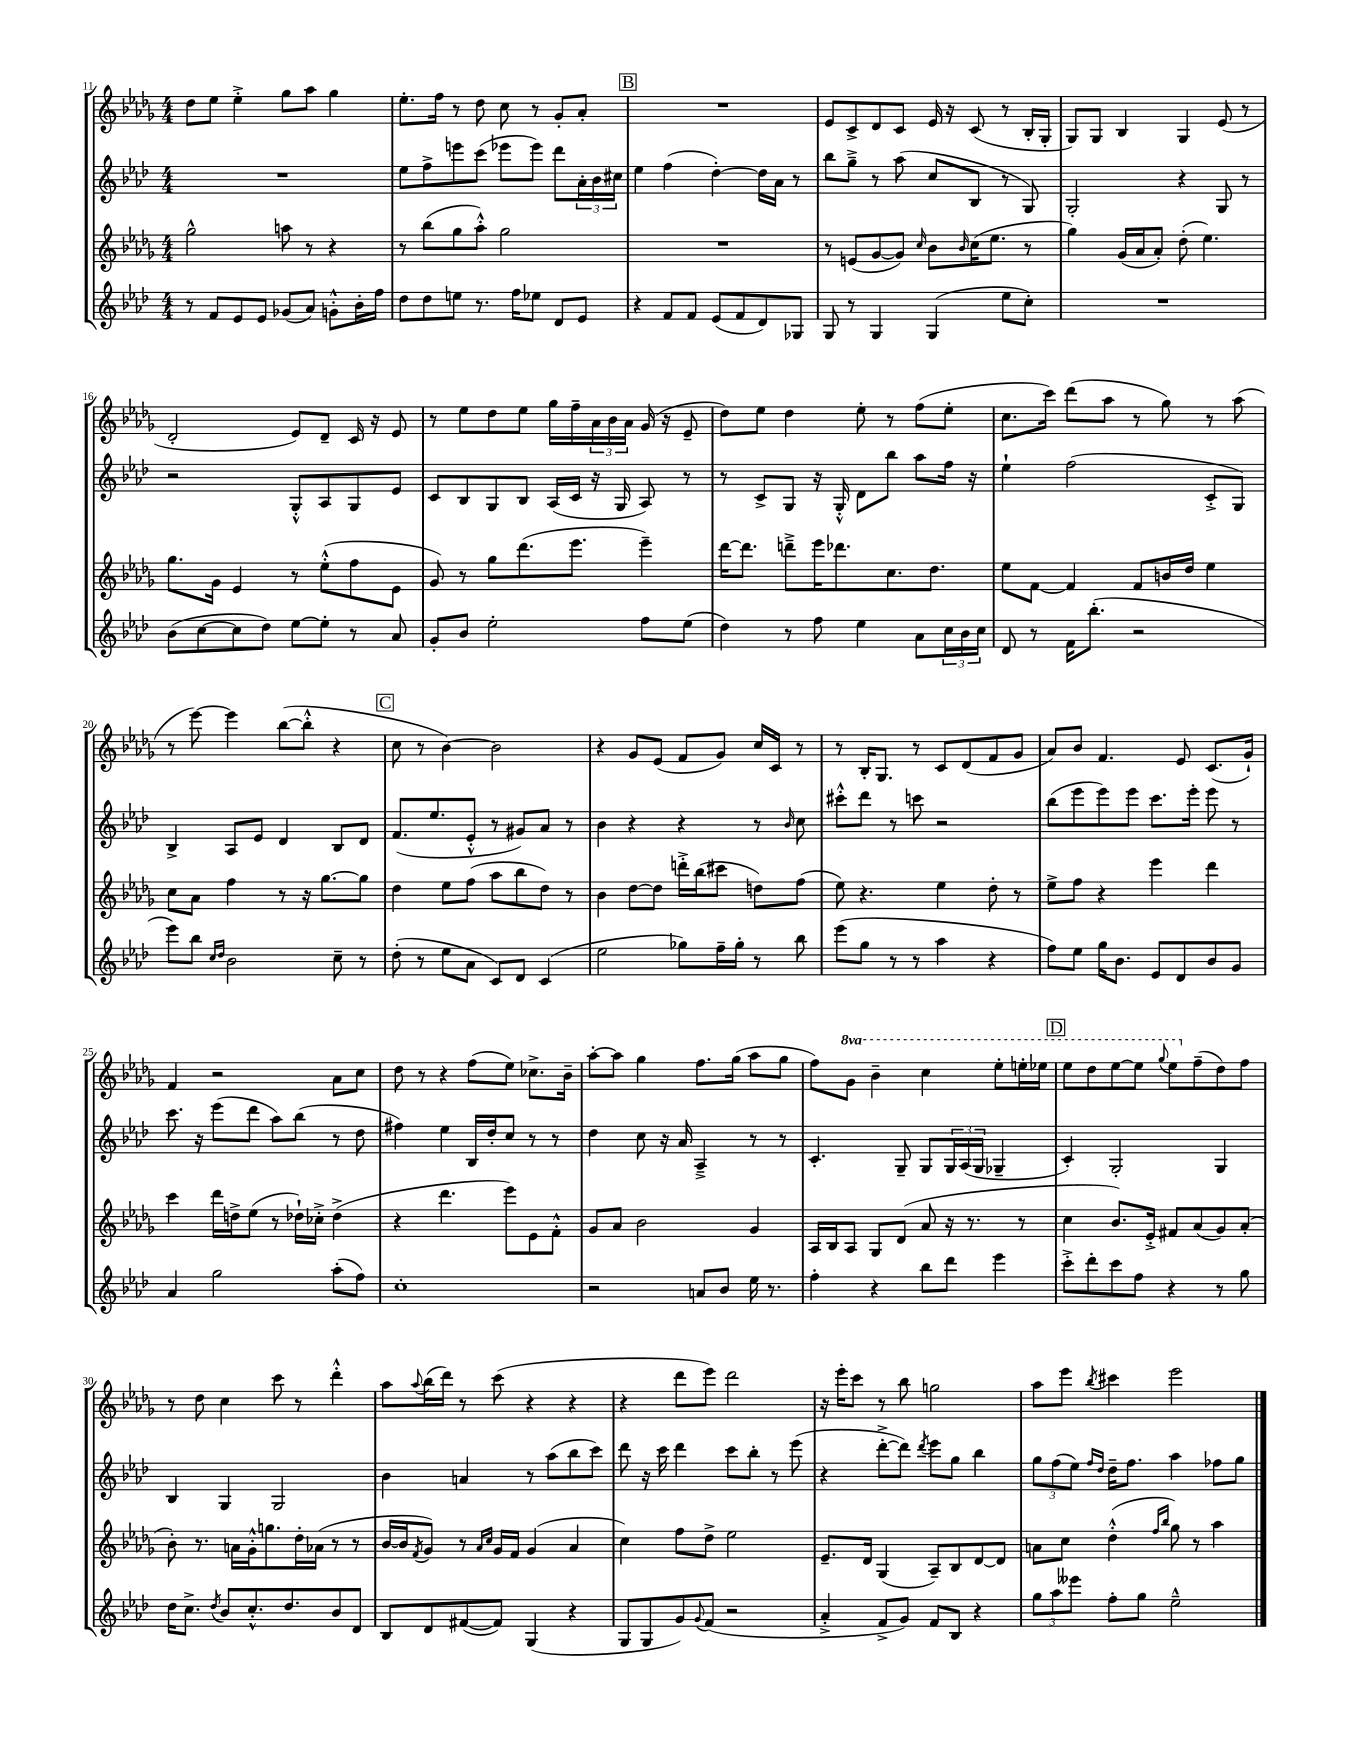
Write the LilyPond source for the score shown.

<<
\new StaffGroup <<
\new Staff = "s0" {
    \clef treble \key des \major \numericTimeSignature \time 4/4 \set Staff.ottavationMarkups = #ottavation-simple-ordinals
    des''8 ees''8 ees''4-.-> ges''8 aes''8 ges''4 |
    ees''8.-. f''16 r8 des''8 c''8 r8 ges'8-. aes'8-. |
    \mark \markup { \box "B" } R1 |
    ees'8 c'8-> des'8 c'8 ees'16 r16 c'8( r8 bes16-. ges16-. |
    ges8) ges8 bes4 ges4 ees'8( r8 |
    des'2-. ees'8) des'8-- c'16 r16 ees'8 |
    r8 ees''8 des''8 ees''8 ges''16 f''16-- \tuplet 3/2 { aes'16 bes'16 aes'16 } ges'16( r16 ees'8-- |
    des''8) ees''8 des''4 ees''8-. r8 f''8( ees''8-. |
    c''8. c'''16) des'''8( aes''8 r8 ges''8) r8 aes''8( |
    r8 ees'''8~) ees'''4 bes''8~( bes''8-.-^ r4 |
    \mark \markup { \box "C" } c''8 r8 bes'4~) bes'2 |
    r4 ges'8 ees'8( f'8 ges'8) c''16 c'16 r8 |
    r8 bes16-. ges8. r8 c'8 des'8( f'8 ges'8 |
    aes'8) bes'8 f'4. ees'8 c'8.( ges'16-!) |
    f'4 r2 aes'8 c''8 |
    des''8 r8 r4 f''8( ees''8) ces''8.-> bes'16-- |
    aes''8~-. aes''8 ges''4 f''8. ges''16( aes''8 ges''8 |
    f''8) \ottava #1 ges''8 bes''4-- c'''4 ees'''8-. e'''16-. ees'''16 |
    \mark \markup { \box "D" } ees'''8 des'''8 ees'''8~ ees'''8 \appoggiatura { ges'''8 } ees'''8 \ottava #0 f''8--( des''8) f''8 |
    r8 des''8 c''4 c'''8 r8 des'''4-.-^ |
    aes''8 \appoggiatura { aes''8 } bes''16( des'''16) r8 c'''8( r4 r4 |
    r4 des'''8 ees'''8) des'''2 |
    r16 ees'''16-. c'''8 r8 bes''8 g''2 |
    aes''8 ees'''8 \acciaccatura { bes''8 } cis'''4 ees'''2 \bar "|." |
}
\new Staff = "s1" {
    \clef treble \key aes \major \numericTimeSignature \time 4/4
    R1 |
    ees''8 f''8-> e'''8 c'''8( ees'''8 ees'''8) des'''8 \tuplet 3/2 { aes'16-. bes'16 cis''16 } |
    \mark \markup { \box "B" } ees''4 f''4( des''4~-.) des''16 aes'16 r8 |
    bes''8 g''8---> r8 aes''8( c''8 bes8 r8 g8) |
    g2-. r4 g8 r8 |
    r2 g8-.-^ aes8 g8 ees'8 |
    c'8 bes8 g8 bes8 aes16( c'16 r16 g16 aes8) r8 |
    r8 c'8-> g8 r16 g16-.-^ des'8 bes''8 aes''8 f''16 r16 |
    ees''4-! f''2( c'8-.-> g8) |
    bes4-> aes8 ees'8 des'4 bes8 des'8 |
    \mark \markup { \box "C" } f'8.( ees''8. ees'8-.-^ r8 gis'8) aes'8 r8 |
    bes'4 r4 r4 r8 \grace { bes'16 } c''8 |
    cis'''8-.-^ des'''8 r8 c'''8 r2 |
    bes''8( ees'''8 ees'''8) ees'''8 c'''8. ees'''16-. ees'''8 r8 |
    c'''8. r16 ees'''8( des'''8 aes''8) bes''8( r8 des''8 |
    fis''4) ees''4 bes16 des''16-. c''8 r8 r8 |
    des''4 c''8 r16 aes'16 aes4---> r8 r8 |
    c'4.-. g8-- g8 \tuplet 3/2 { g16 aes16( g16 } ges4-- |
    \mark \markup { \box "D" } c'4-.) g2-. g4 |
    bes4 g4 g2 |
    bes'4 a'4 r8 aes''8( bes''8 c'''8) |
    des'''8 r16 c'''16 des'''4 c'''8 bes''8-. r8 ees'''8( |
    r4 des'''8~-.-> des'''8) \acciaccatura { des'''8 } ees'''8 g''8 bes''4 |
    \tuplet 3/2 { g''8 f''8( ees''8) } \grace { f''16 des''16 } des''16-- f''8. aes''4 fes''8 g''8 \bar "|." |
}
\new Staff = "s2" {
    \clef treble \key des \major \numericTimeSignature \time 4/4
    ges''2-^ a''8 r8 r4 |
    r8 bes''8( ges''8 aes''8-.-^) ges''2 |
    \mark \markup { \box "B" } R1 |
    r8 e'8( ges'8~ ges'8) \grace { c''16 } bes'8 \grace { bes'16 } c''16( ees''8. r8 |
    ges''4) ges'16( aes'16 aes'8-.) des''8-.( ees''4.) |
    ges''8. ges'16 ees'4 r8 ees''8-.-^( f''8 ees'8 |
    ges'8) r8 ges''8 des'''8.( ees'''8. ees'''4--) |
    des'''16~ des'''8. d'''8---> ees'''16 des'''8. c''8. des''8. |
    ees''8 f'8~ f'4 f'8 b'16 des''16 ees''4 |
    c''8 aes'8 f''4 r8 r16 ges''8.~ ges''8 |
    \mark \markup { \box "C" } des''4 ees''8 f''8( aes''8 bes''8 des''8) r8 |
    bes'4 des''8~ des''8 d'''16-.-> bes''16( cis'''8 d''8) f''8( |
    ees''8) r4. ees''4 des''8-. r8 |
    ees''8-> f''8 r4 ees'''4 des'''4 |
    c'''4 des'''16 d''16-> ees''8( r8 des''16-!) ces''16-.-> des''4->( |
    r4 des'''4. ees'''8) ees'8 f'8-.-^ |
    ges'8 aes'8 bes'2 ges'4 |
    aes16 bes16 aes8 ges8 des'8( aes'8 r16 r8. r8 |
    \mark \markup { \box "D" } c''4 bes'8.) ees'16-.-> fis'8 aes'8( ges'8) aes'8-.( |
    bes'8-.) r8. a'16 ges'16-.-^ g''8. des''16-. aes'16( r8 r8 |
    bes'16~ bes'16 \acciaccatura { f'8 } ges'8) r8 \grace { aes'16 c''16 } ges'16 f'16 ges'4( aes'4 |
    c''4) f''8 des''8-> ees''2 |
    ees'8.-- des'16 ges4( aes8--) bes8 des'8~ des'8 |
    a'8 c''8 des''4-.-^( \grace { f''16 bes''16 } ges''8) r8 aes''4 \bar "|." |
}
\new Staff = "s3" {
    \clef treble \key aes \major \numericTimeSignature \time 4/4
    r8 f'8 ees'8 ees'8 ges'8( aes'8) g'8-.-^ bes'16-. f''16 |
    des''8 des''8 e''8 r8. f''16 ees''8 des'8 ees'8 |
    \mark \markup { \box "B" } r4 f'8 f'8 ees'8( f'8 des'8) ges8 |
    g8 r8 g4 g4( ees''8 c''8-.) |
    R1 |
    bes'8( c''8~ c''8 des''8) ees''8~ ees''8-. r8 aes'8 |
    g'8-. bes'8 ees''2-. f''8 ees''8( |
    des''4) r8 f''8 ees''4 aes'8 \tuplet 3/2 { c''16 bes'16 c''16 } |
    des'8 r8 f'16 bes''8.-.( r2 |
    ees'''8) bes''8 \grace { c''16 des''16 } bes'2 c''8-- r8 |
    \mark \markup { \box "C" } des''8-.( r8 ees''8 aes'8 c'8) des'8 c'4( |
    ees''2 ges''8) f''16-- ges''16-. r8 bes''8 |
    ees'''8( g''8 r8 r8 aes''4 r4 |
    f''8) ees''8 g''16 bes'8. ees'8 des'8 bes'8 g'8 |
    aes'4 g''2 aes''8-.( f''8) |
    c''1-. |
    r2 a'8 bes'8 ees''16 r8. |
    f''4-. r4 bes''8 des'''8 ees'''4 |
    \mark \markup { \box "D" } c'''8-.-> des'''8-. c'''8 f''8 r4 r8 g''8 |
    des''16 c''8.-> \acciaccatura { des''8 } bes'8 c''8.-.-^ des''8. bes'8 des'8 |
    bes8 des'8 fis'8~( fis'8) g4( r4 |
    g8 g8 g'8) \appoggiatura { g'8 } f'8( r2 |
    aes'4-.-> f'8-> g'8) f'8 bes8 r4 |
    \tuplet 3/2 { g''8 aes''8 eeses'''8 } f''8-. g''8 ees''2---^ \bar "|." |
}
>>
>>
\layout { \context { \Score currentBarNumber = #11 } }
